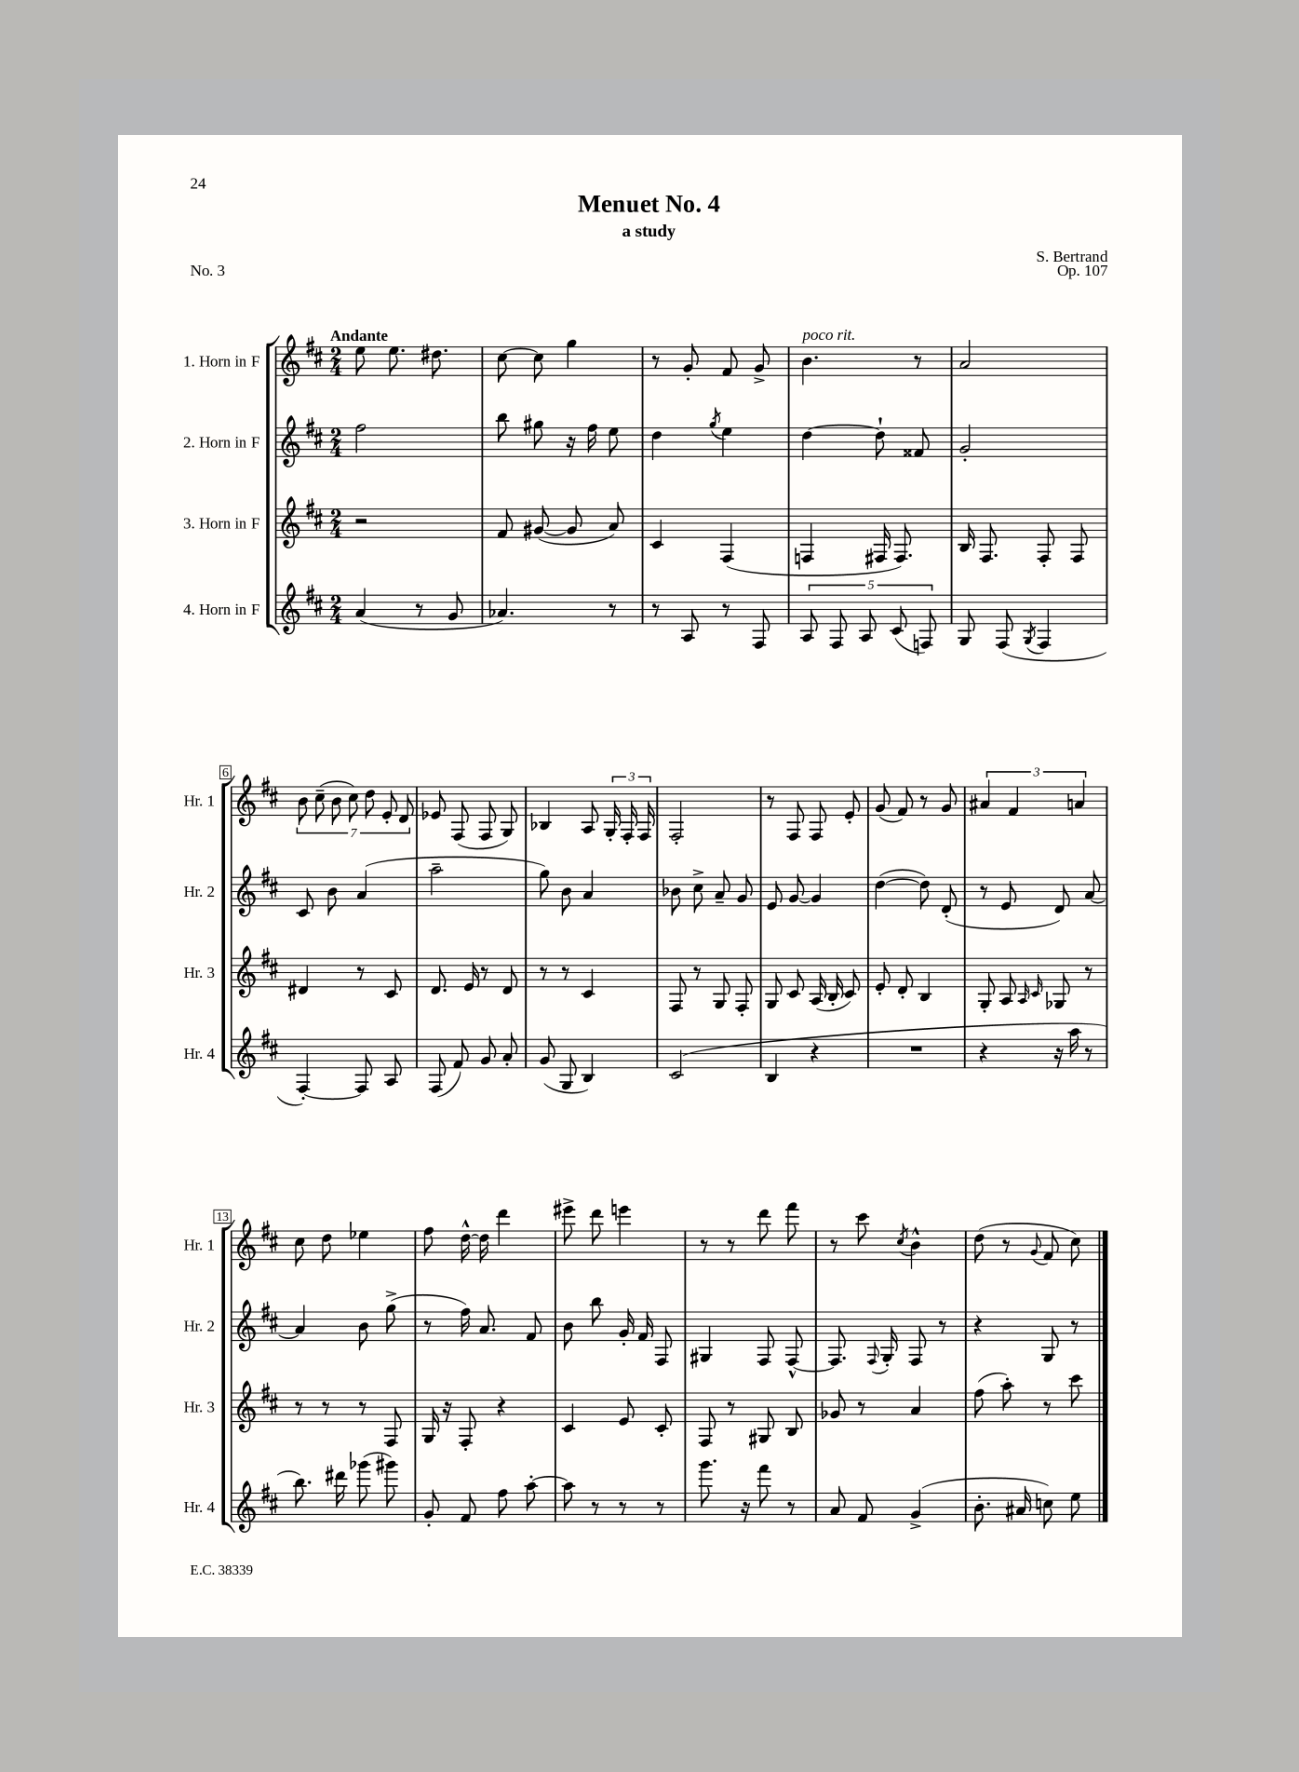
\header { title = "Menuet No. 4" composer = "S. Bertrand" subtitle = "a study" opus = "Op. 107" piece = "No. 3" }
<<
\new StaffGroup <<
\new Staff = "s0" \with { instrumentName = "1. Horn in F" shortInstrumentName = "Hr. 1" } {
    \clef treble \key d \major \numericTimeSignature \time 2/4 \tempo "Andante"
    \autoBeamOff e''8 e''8. dis''8. |
    cis''8~ cis''8 g''4 |
    r8 g'8-. fis'8 g'8-> |
    b'4.^\markup { \italic "poco rit." } r8 |
    a'2 |
    \tuplet 7/4 { b'8 cis''8--( b'8 cis''8) d''8 e'8-. d'8 } |
    ees'8 fis8( fis8 g8) |
    bes4 a8 \tuplet 3/2 { g16-. fis16-. fis16 } |
    fis2-. |
    r8 fis8 fis8 e'8-. |
    g'8( fis'8) r8 g'8 |
    \tuplet 3/2 { ais'4 fis'4 a'4 } |
    cis''8 d''8 ees''4 |
    fis''8 d''16~-^ d''16 d'''4 |
    eis'''8-> d'''8 e'''4 |
    r8 r8 d'''8 fis'''8 |
    r8 cis'''8 \acciaccatura { cis''8 } b'4-^ |
    d''8( r8 \appoggiatura { g'8 } fis'8 cis''8) \bar "|." |
}
\new Staff = "s1" \with { instrumentName = "2. Horn in F" shortInstrumentName = "Hr. 2" } {
    \clef treble \key d \major \numericTimeSignature \time 2/4
    \autoBeamOff fis''2 |
    b''8 gis''8 r16 fis''16 e''8 |
    d''4 \acciaccatura { g''8 } e''4 |
    d''4~ d''8-! fisis'8 |
    g'2-. |
    cis'8 b'8 a'4( |
    a''2-- |
    g''8) b'8 a'4 |
    bes'8 cis''8-> a'8-- g'8 |
    e'8 g'8~ g'4 |
    d''4~( d''8) d'8-.( |
    r8 e'8 d'8) a'8~ |
    a'4 b'8 g''8->( |
    r8 fis''16) a'8. fis'8 |
    b'8 b''8 g'16-. fis'16 fis8 |
    gis4 fis8 fis8~-^ |
    fis8. \appoggiatura { fis8 } g16-. fis8 r8 |
    r4 g8 r8 \bar "|." |
}
\new Staff = "s2" \with { instrumentName = "3. Horn in F" shortInstrumentName = "Hr. 3" } {
    \clef treble \key d \major \numericTimeSignature \time 2/4
    \autoBeamOff r2 |
    fis'8 gis'8~( gis'8 a'8) |
    cis'4 fis4( |
    f4 fis16 fis8.) |
    b16 fis8. fis8-. fis8 |
    dis'4 r8 cis'8 |
    d'8. e'16 r8 d'8 |
    r8 r8 cis'4 |
    fis8 r8 g8 fis8-. |
    g8 cis'8 a16( b16-. cis'8) |
    e'8-. d'8-. b4 |
    g8-. a8 \grace { a16 cis'16 } ges8 r8 |
    r8 r8 r8 fis8 |
    g16 r16 fis8-. r4 |
    cis'4 e'8 cis'8-. |
    fis8 r8 gis8 b8 |
    ges'8 r8 a'4 |
    fis''8( a''8-.) r8 cis'''8 \bar "|." |
}
\new Staff = "s3" \with { instrumentName = "4. Horn in F" shortInstrumentName = "Hr. 4" } {
    \clef treble \key d \major \numericTimeSignature \time 2/4
    \autoBeamOff a'4( r8 g'8 |
    aes'4.) r8 |
    r8 a8 r8 fis8 |
    \tuplet 5/4 { a8 fis8 a8 cis'8( f8) } |
    g8 fis8( \acciaccatura { g8 } fis4 |
    fis4~-.) fis8 a8 |
    fis8( fis'8) g'8 a'8-. |
    g'8( g8 b4) |
    cis'2( |
    b4 r4 |
    R2 |
    r4 r16 a''16 r8 |
    b''8.) dis'''16 ges'''8( gis'''8) |
    g'8-. fis'8 fis''8 a''8~-. |
    a''8 r8 r8 r8 |
    g'''8. r16 fis'''8 r8 |
    a'8 fis'8 g'4->( |
    b'8.-. ais'16 c''8) e''8 \bar "|." |
}
>>
>>
\layout { \context { \Score \override BarNumber.stencil = #(make-stencil-boxer 0.1 0.3 ly:text-interface::print) } }
